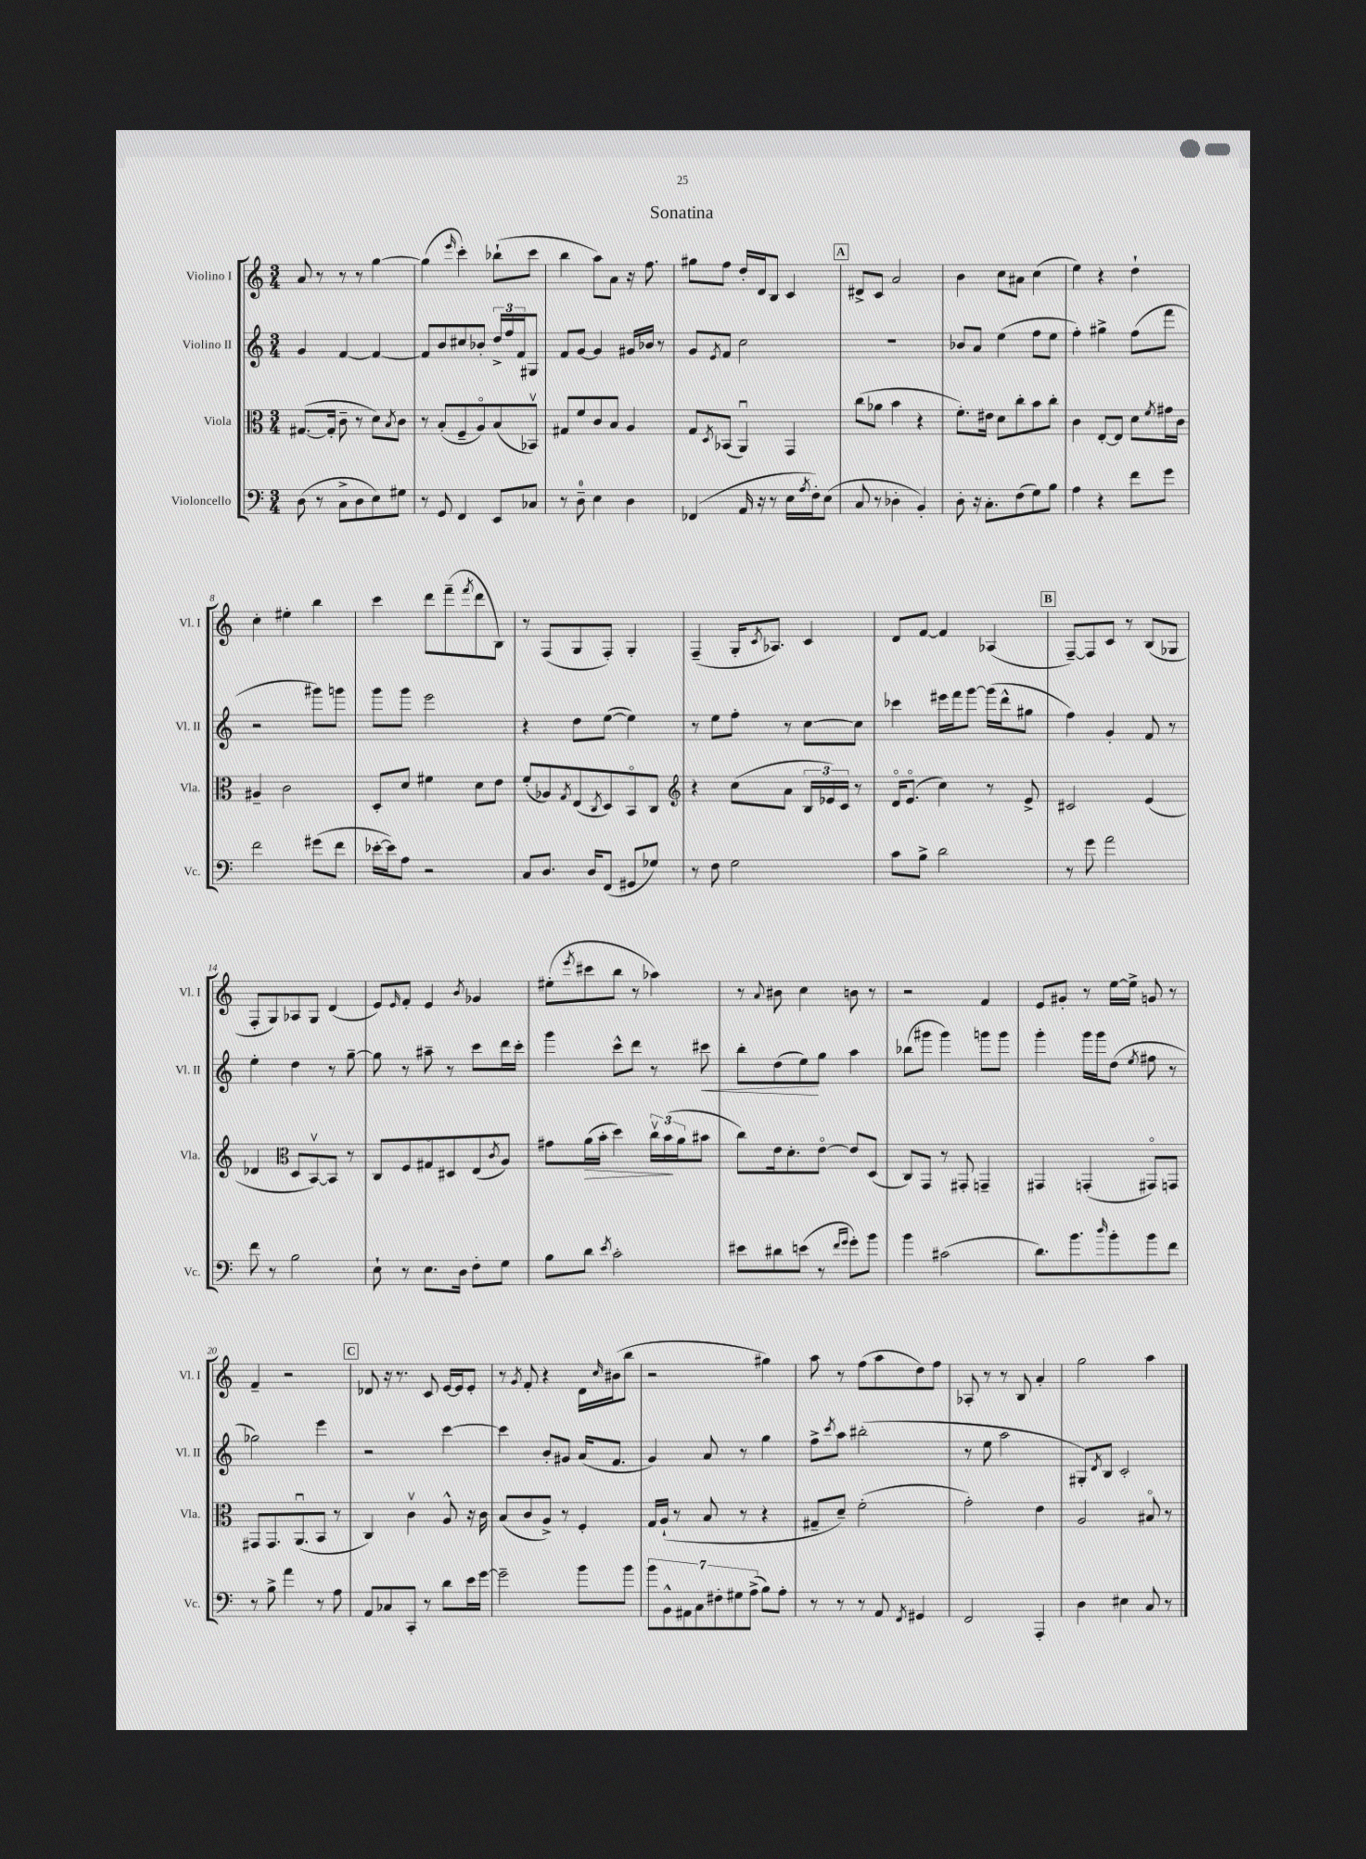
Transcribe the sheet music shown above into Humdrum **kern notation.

**kern	**kern	**kern	**kern
*staff4	*staff3	*staff2	*staff1
*clefF4	*clefC3	*clefG2	*clefG2
*k[]	*k[]	*k[]	*k[]
*M3/4	*M3/4	*M3/4	*M3/4
(8D	([8.G#	4g	8a
8r	.	.	8r
.	16G#']	.	.
8C^	8c~	[4f	8r
8D	8r	.	8r
8E)	8d)	4f_	[4gg
.	8qB	.	.
8G#	8c	.	.
=	=	=	=
8r	8r	8f]	(4gg]
8GG	(8B'	8b	.
.	.	.	16qqeee
4FF	8F~	8cc#	4ccc')
.	8Ao)	8b-'	.
8EE	(8B	24dd^	(8bb-`
.	.	24ff	.
.	.	24f	.
8C-	8BB-v)	8G#	8ccc
=	=	=	=
8r	8G#	8f	4bb
8D~	8f	[8g	.
4E	8c	4g]	8aa)
.	8B	.	8a
4D	4A	16g#	16r
.	.	16b-	8.ff
.	.	8r	.
=	=	=	=
(4FF-	8G	8g	8gg#
.	8qD	8qe	.
.	(8BB-	8f	8ff
16AA	4AAu)	2cc	16dd'
16r	.	.	16d
8r	.	.	8B
16E	4GG	.	4c
8qA	.	.	.
16F')	.	.	.
(8E	.	.	.
=	=	=	=
8C	(8cc	2.r	8d#^
8r	8a-	.	8c
4D-'	4b	.	2a
4BB')	4r	.	.
=	=	=	=
8D'	8.f')	8b-	4b
16r	.	8a	.
8.C'	16e#	.	.
.	8d	(4ee	8cc
(8F	8cc'	.	8a#
8G)	8b	8ff	(4cc
8B	8cc'	8ee	.
=	=	=	=
4A	4c	4ff')	4ee)
4r	[8E'	4gg#^	4r
.	8E]	.	.
8f	8d	(8ff	4dd`
.	8qf	.	.
8g	16g#	8fff	.
.	16c	.	.
=	=	=	=
2f	4A#~	2r	4cc'
.	2c	.	4ee#'
(8g#	.	8ggg#)	4bb
8f	.	8ggg	.
=	=	=	=
[16e-'	8D'	8ggg	4ccc
16e-])	.	.	.
8A	8d	8ggg	.
2r	4f#	2eee	8ddd
.	.	.	(8fff~
.	.	.	8qfff
.	8d	.	8ddd
.	8e	.	8B)
=	=	=	=
8C	(8f'	4r	8r
8.D	8A-)	.	(8F
.	8qG	.	.
.	(8E	8dd	8G
16D	.	.	.
.	8qC	.	.
(8FF	8D)	([8ee	8F')
8GG#	8BBo	4ee])	4G'
8G-)	8C	.	.
=	=	=	=
*	*clefG2	*	*
8r	4r	8r	(4F~
8F	.	8ee	.
2G	(8cc	8ff'	16G'
.	.	.	8qc
.	.	.	8.A-)
.	8a	8r	.
.	24B	[8cc	4c
.	24e-)	.	.
.	24c	.	.
.	8r	8cc]	.
=	=	=	=
8c	16do	4ccc-	8d
.	(8.eo	.	.
8B^	.	.	[8f
2d	4cc)	16eee#	4f]
.	.	16fff	.
.	.	[8ggg	.
.	8r	(16ggg]	(4A-
.	.	16ddd^^	.
.	8e^	8gg#	.
=	=	=	=
8r	2c#	4ff)	[8F~)
8g	.	.	8F]
2a	.	4g'	8c
.	.	.	8r
.	(4e	8f	(8B
.	.	8r	8G-
=	=	=	=
8f	4d-	4ee'	8F'
8r	.	.	8G)
*	*clefC3	*	*
2B	8D	4dd	8A-
.	[8BBv)	.	8G
.	8BB]	8r	(4d
.	8r	[8gg~	.
=	=	=	=
8E`	8C	8gg]	8e)
.	.	.	16qqe
8r	8F	8r	8f'
8.E	8G#o	8aa#~	4e
.	8D#	8r	.
16D	.	.	.
.	.	.	8qb
8F'	(8E	8ccc	4g-
.	8qc	.	.
8G	8A)	16ddd	.
.	.	16ccc'	.
=	=	=	=
8B	8g#	4ggg	(8ee#'
.	.	.	8qeee
8d	(16a	.	8ccc#
.	16b'	.	.
8qe	.	.	.
2c'	4dd)	8ccc^^	8bb
.	.	8ddd	8r
.	24ccv	8r	4aa-)
.	(24b	.	.
.	24a	.	.
.	8b#	8ccc#	.
=	=	=	=
8e#	8cc)	8bb'	8r
.	.	.	8qqa
8d#	16e	(8dd	8b#
.	8.d'	.	.
(8e	.	8ee)	4cc
8r	[8eo	8gg	.
16qqf	.	.	.
16qqg	.	.	.
8g')	8e]	4aa	8b
8b	(8D	.	8r
=	=	=	=
4b	8C)	(8bb-	2r
.	8GG	8ggg#	.
(2c#	8r	4ggg#)	.
.	8GG#'	.	.
.	4GG~	8ggg	4f
.	.	8ggg	.
=	=	=	=
8.d)	4GG#	4ggg'	8e
.	.	.	8g#'
8.b	.	.	.
.	(4GG'	16ggg	8r
.	.	16ggg	.
16qqdd	.	.	.
8b'	.	(8dd	[16ee
.	.	.	16ee^]
.	.	8qee	.
8b	8GG#o)	8ff#	8g
8f	8GG	8r	8r
=	=	=	=
8r	8GG#	2gg-)	4f~
8B^	8.GG#	.	.
4a	.	.	2r
.	(8.AAu	.	.
8r	8BB	4eee	.
8A	8r	.	.
=	=	=	=
8AA	4C)	2r	8d-
8C-	.	.	16r
.	.	.	8.r
8CC'	4cv	.	.
8r	.	.	8c
8d	8A^^	[4ccc	[16e
.	.	.	16e]
16e	16r	.	8e'
[16g	16c	.	.
=	=	=	=
2g~]	(8B	4ccc]	8r
.	.	.	8qg
.	8c	.	8f'
.	8A^)	8b'	4r
.	8r	8g#	.
8b	4F'	(16a	16d
.	.	.	16qqcc
.	.	8.f	(16b#
8b	.	.	8bb
=	=	=	=
14b	16G	4g)	2r
.	(16A`	.	.
14BB^^	.	.	.
.	8r	.	.
14AA#	.	.	.
14C	.	.	.
.	8B	8a	.
14F#'	.	.	.
14G#	.	.	.
.	8r	8r	.
(14A^	.	.	.
8B)	4r	4gg	4gg#)
8A'	.	.	.
=	=	=	=
8r	8G#~	8ff^	8aa
.	.	8qccc	.
8r	8d~)	8aa	8r
8r	(2f'	(2bb#'	(8ff
8AA	.	.	8aa
8qFF	.	.	.
4GG#	.	.	8dd)
.	.	.	8ff
=	=	=	=
2FF	2g')	8r	8A-'
.	.	8ee	8r
.	.	2aa	8r
.	.	.	8B
4AAA'	4e	.	4a'
=	=	=	=
4D	2A	8G#')	2gg
.	.	8qd	.
.	.	8B	.
4E#	.	2c'	.
8C	8B#o	.	4aa
8r	8r	.	.
==	==	==	==
*-	*-	*-	*-
